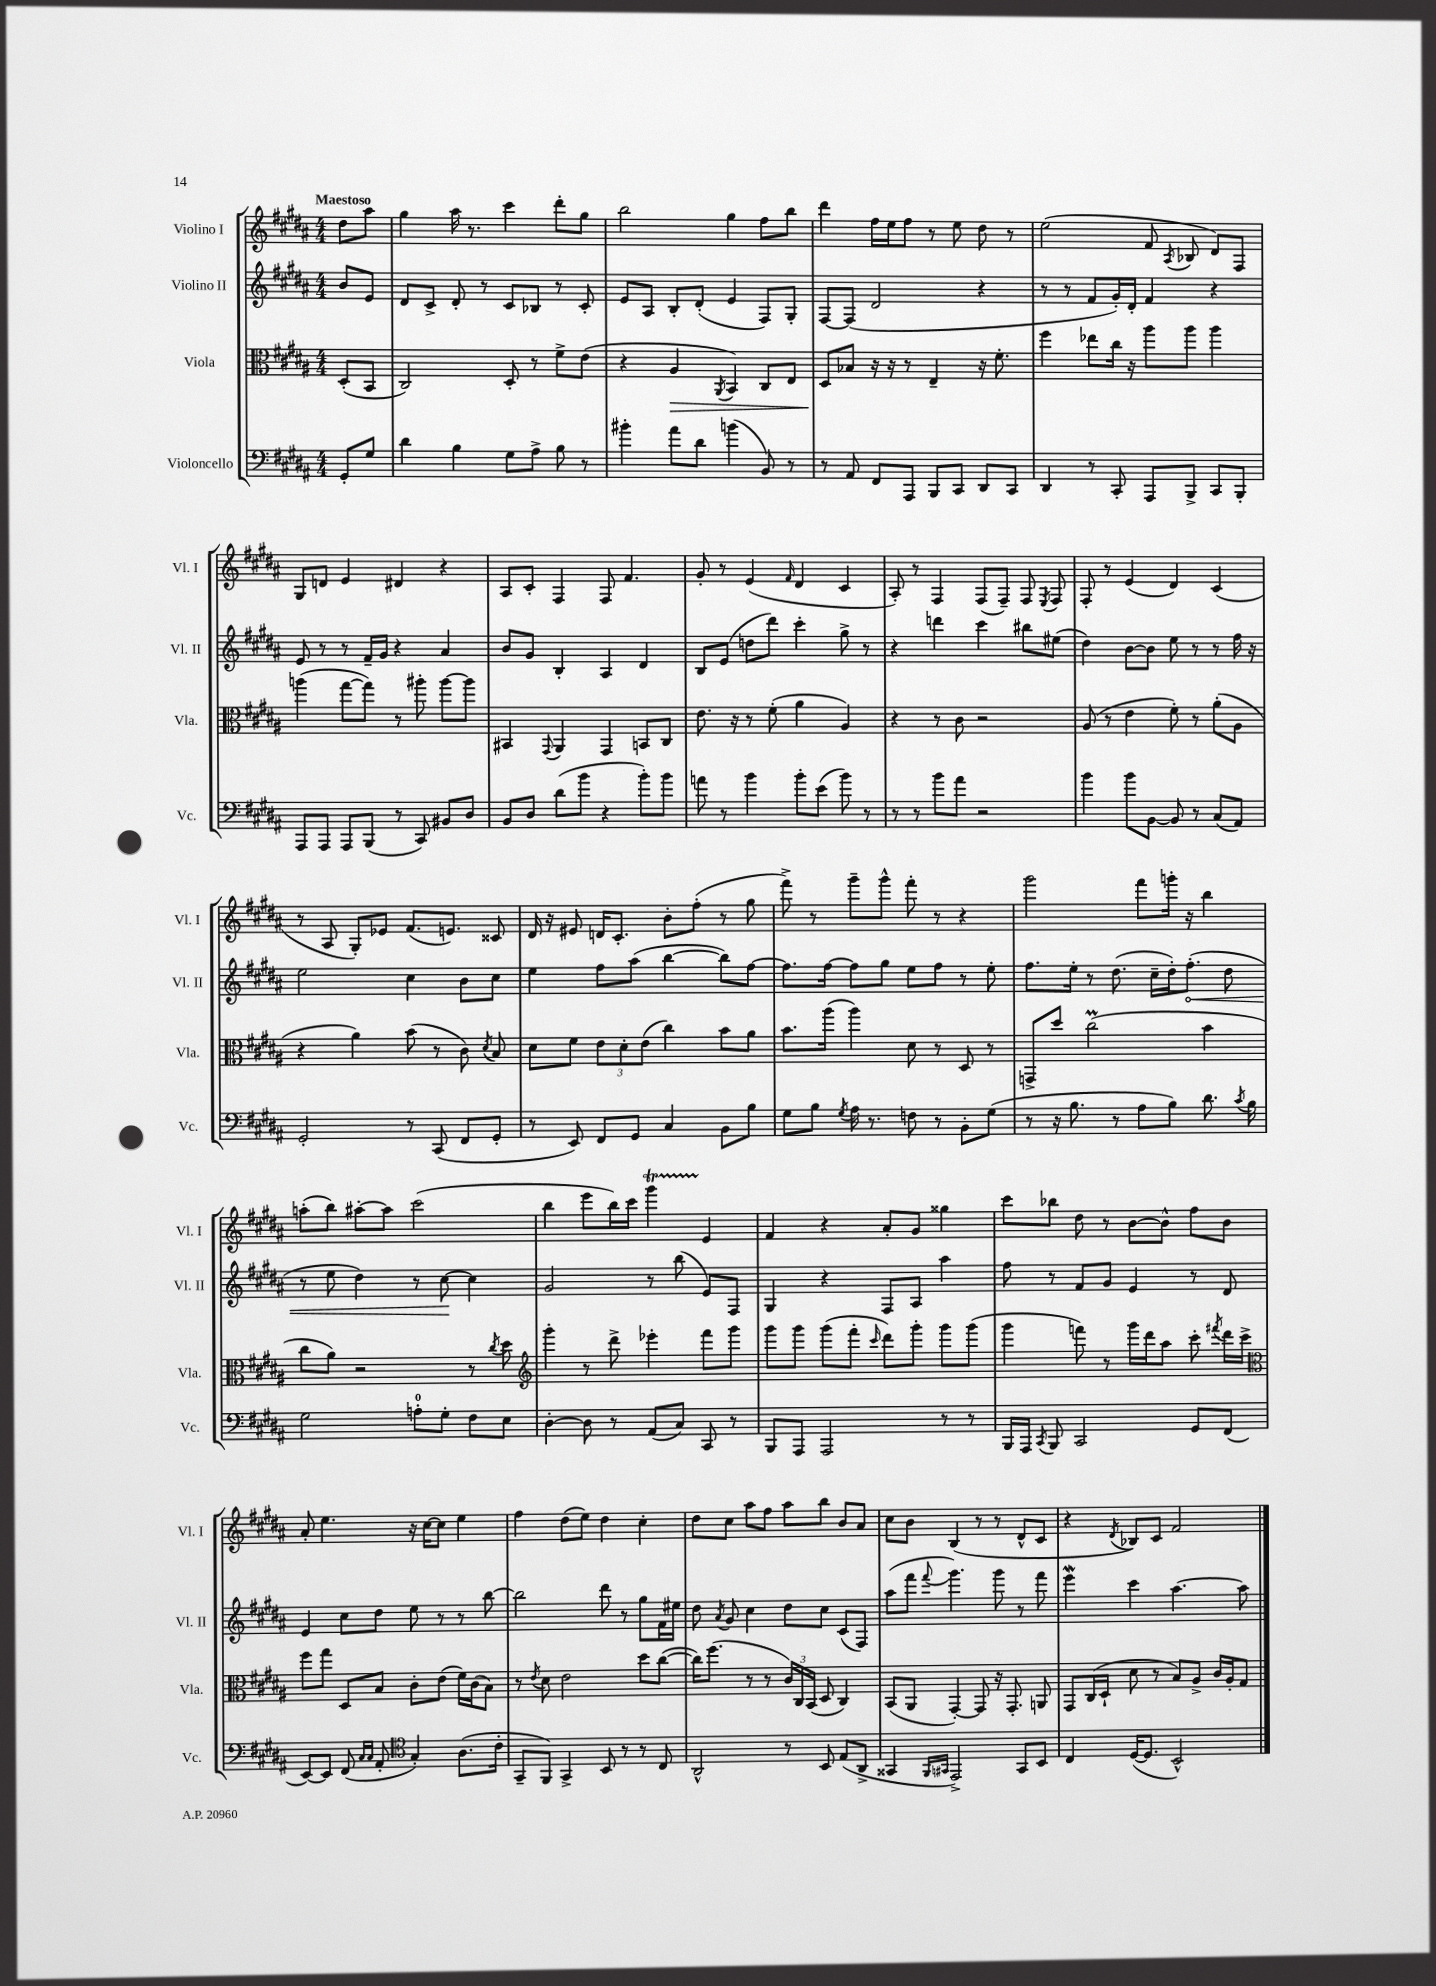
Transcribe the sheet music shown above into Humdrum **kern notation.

**kern	**kern	**kern	**kern
*staff4	*staff3	*staff2	*staff1
*clefF4	*clefC3	*clefG2	*clefG2
*k[f#c#g#d#a#]	*k[f#c#g#d#a#]	*k[f#c#g#d#a#]	*k[f#c#g#d#a#]
*M4/4	*M4/4	*M4/4	*M4/4
8GG#'	(8D#'	8b	8dd#
8G#	8BB	8e	8aa#
=	=	=	=
4d#	2C#)	8d#	4gg#
.	.	8c#^	.
4B	.	8d#'	16aa#
.	.	.	8.r
.	.	8r	.
8G#	8D#'	8c#	4ccc#
8A#^	8r	8B-	.
8B	8f#^	8r	8ddd#'
8r	(8e	8c#'	8gg#
=	=	=	=
4b#'	4r	8e	2bb
.	.	8A#	.
8a#	4A#	8B'	.
8d#	.	(8d#'	.
.	8qAA#	.	.
(4b	4BB)	4e	4gg#
8BB)	8C#	8F#)	8ff#
8r	8E	8G#'	8bb
=	=	=	=
8r	8D#	[8F#	4ddd#
8AA#	8B-	(8F#]	.
8FF#	16r	2d#	16ff#
.	16r	.	16ee
8AAA#	8r	.	8ff#
8BBB	4E~	.	8r
8CC#	.	.	8ee
8DD#	16r	4r	8dd#
.	8.f#'	.	.
8CC#	.	.	8r
=	=	=	=
4DD#	4ff#	8r	(2ee
.	.	8r	.
8r	8ee-	8f#	.
8CC#'	16cc#	16g#')	.
.	16r	16d#'	.
8AAA#	8aa#	4f#	8f#
.	.	.	8qA#
8BBB^	8aa#	.	8B-
8CC#	4aa#	4r	8d#)
8BBB'	.	.	8F#
=	=	=	=
8AAA#	(4aa	8e	8G#
8AAA#	.	8r	8d
8AAA#	[8gg#	8r	4e
(8BBB	8gg#])	16f#~	.
.	.	16g#	.
8r	8r	4r	4d#
8CC#)	8aa#'	.	.
8BB#	[8aa#	4a#	4r
8D#	8aa#]	.	.
=	=	=	=
8BB	4BB#	8b	8A#
8D#	.	8g#	8c#'
.	8qqGG#	.	.
(8d#	4AA#	4B'	4F#
8b	.	.	.
4r	4GG#	4A#	8F#
.	.	.	4.f#
8b')	8BB	4d#	.
8b	8C#	.	.
=	=	=	=
8a	8.e	8B	8g#'
8r	.	(8e	8r
.	16r	.	.
4b	8r	8dd	(4e
.	(8f#'	8ddd#)	.
.	.	.	16qqf#
8b'	4a#	4ccc#'	4d#
(8e	.	.	.
8b)	4A#)	8gg#^	4c#
8r	.	8r	.
=	=	=	=
8r	4r	4r	8A#')
8r	.	.	8r
8b	8r	4ddd	4F#
8a#	8c#	.	.
2r	2r	4ccc#	(8F#
.	.	.	8F#~)
.	.	8bb#	8F#
.	.	.	8qE
.	.	(8ee#	8F#
=	=	=	=
4b	(8A#	4dd#)	8F#'
.	8r	.	8r
8b	4e	[8b	(4e
[8BB	.	8b]	.
8BB]	8f#')	8ee	4d#)
8r	8r	8r	.
(8C#	(8a#'	8r	(4c#
8AA#)	8A#	16ff#	.
.	.	16r	.
=	=	=	=
2GG#'	4r	2ee	8r
.	.	.	8A#
.	4a#)	.	8G#')
.	.	.	8e-
8r	(8b	4cc#	(8.f#
(8CC#	8r	.	.
.	.	.	8.e)
8FF#	8c#)	8b	.
.	8qd#	.	.
8GG#'	8B	8cc#	8c##
=	=	=	=
8r	8d#	4ee	16d#
.	.	.	16r
8EE)	8f#	.	8e#
8FF#	12e	8ff#	16d
.	.	.	8.c#'
.	12d#'	.	.
8GG#	.	(8aa#	.
.	(12e	.	.
4C#	4cc#)	[4bb	8b'
.	.	.	(8ff#'
8BB	8b	8bb])	8r
8B	8a#	[8ff#	8gg#
=	=	=	=
8G#	8.b	8.ff#]	8fff#^)
8B	.	.	8r
.	(16aa#	[16ff#	.
8qG#	.	.	.
16A#	4aa#)	8ff#]	8ggg#~
8.r	.	.	.
.	.	8gg#	8ggg#^^
8F	8d#	8ee	8fff#'
8r	8r	8ff#	8r
8BB'	8D#	8r	4r
(8G#	8r	8ee'	.
=	=	=	=
8r	8GG^	8.ff#	2ggg#
16r	8dd#	.	.
8.B	.	16ee'	.
.	(2cc#	8r	.
8r	.	(8.dd#	.
8A#	.	.	8fff#
.	.	16cc#~	.
8B)	.	16dd#')	16ggg'
.	.	(8.ff#'	16r
8.d#	4b	.	4bb
.	.	8dd#	.
8qc#	.	.	.
16B	.	.	.
=	=	=	=
2G#	8cc#	8r	(8aa'
.	8a#)	8ee	8bb)
.	2r	4dd#)	[8aa#'
.	.	.	8aa#]
8A'	.	8r	(2ccc#
8G#'	.	[8cc#	.
8F#	8r	4cc#]	.
.	8qcc#	.	.
8E	8dd#	.	.
=	=	=	=
*	*clefG2	*	*
[4D#'	4ggg#'	2g#	4bb
8D#]	8r	.	8eee
8r	8ddd#^	.	16bb)
.	.	.	16ccc#
(8AA#	4eee-'	8r	4ggg#
8C#)	.	(8bb	.
8CC#	8fff#	8e)	4e
8r	8ggg#	8F#	.
=	=	=	=
8BBB	8ggg#	4G#	4f#
8AAA#	8ggg#	.	.
2AAA#	(8ggg#	4r	4r
.	8fff#'	.	.
.	16qqccc#	.	.
.	8ddd#)	8F#	8a#'
.	8ggg#'	8A#	8g#
8r	8ggg#	4aa#	4gg##
8r	(8ggg#	.	.
=	=	=	=
16BBB	4ggg#	8ff#	8ccc#
16AAA#	.	.	.
8qCC#	.	.	.
8BBB	.	8r	8bb-
2CC#	8fff)	8f#	8dd#
.	8r	8g#	8r
.	16ggg#	4e	[8b
.	16ddd#	.	.
.	8aa#	.	8b^^]
8GG#	8ccc#'	8r	8ff#
.	8qfff#	.	.
(8FF#	16ddd#	8d#	8b
.	16ccc#^	.	.
=	=	=	=
*	*clefC3	*	*
[8EE)	8ff#	4e	8a#'
8EE]	8gg#	.	4.ee
(8FF#	8D#	8cc#	.
16qqC#	.	.	.
16qqC#	.	.	.
8AA#'	8B	8dd#	.
*clefC4	*	*	*
4G#')	8c#'	8ee	16r
.	.	.	[16cc#
.	(8e	8r	8cc#]
(8.A#	16f#)	8r	4ee
.	(16c#	.	.
.	8B)	[8bb	.
16c#'	.	.	.
=	=	=	=
8GG#~	8r	2bb]	4ff#
.	8qe	.	.
8FF#)	8d#	.	.
4GG#^	2e	.	(8dd#
.	.	.	8ee)
8BB	.	8ddd#	4dd#
8r	.	8r	.
8r	8dd#	8gg#	4cc#'
8C#	([8cc#	16f#	.
.	.	16ee#	.
=	=	=	=
2AA#^^	16cc#])	8dd#	8dd#
.	(8.ff#	.	.
.	.	8qa#	.
.	.	8g#	8cc#
.	8r	4cc#	8aa#
.	8r	.	8ff#
8r	24c#)	8dd#	8aa#
.	24C#	.	.
.	(24BB	.	.
8BB	8D#	8cc#	8bb
(8E	4C#)	(8c#	8b
8AA#^	.	8F#)	8a#
=	=	=	=
4GG##	(8BB	(8aa#	8cc#
.	8AA#	8fff#	8b
16qqFF#	.	.	.
16qqGG#	.	8qqfff#	.
2EE^)	[4GG#')	4.ggg#)	(4B
.	8GG#]	.	8r
.	16r	8ggg#	8r
.	8.GG#'	.	.
8GG#	.	8r	8d#^^
8BB	8AA	8fff#	8c#
=	=	=	=
4C#	8GG#	4eee	4r
.	(16C#	.	.
.	16D#`	.	.
.	.	.	8qd#
([16D#	8d#	4ccc#	8B-)
8.D#]	.	.	.
.	8r	.	8c#
2BB^^)	8B)	[4.aa#	2f#
.	8A#^	.	.
.	16c#	.	.
.	16A#'	.	.
.	8G#	8aa#]	.
==	==	==	==
*-	*-	*-	*-
